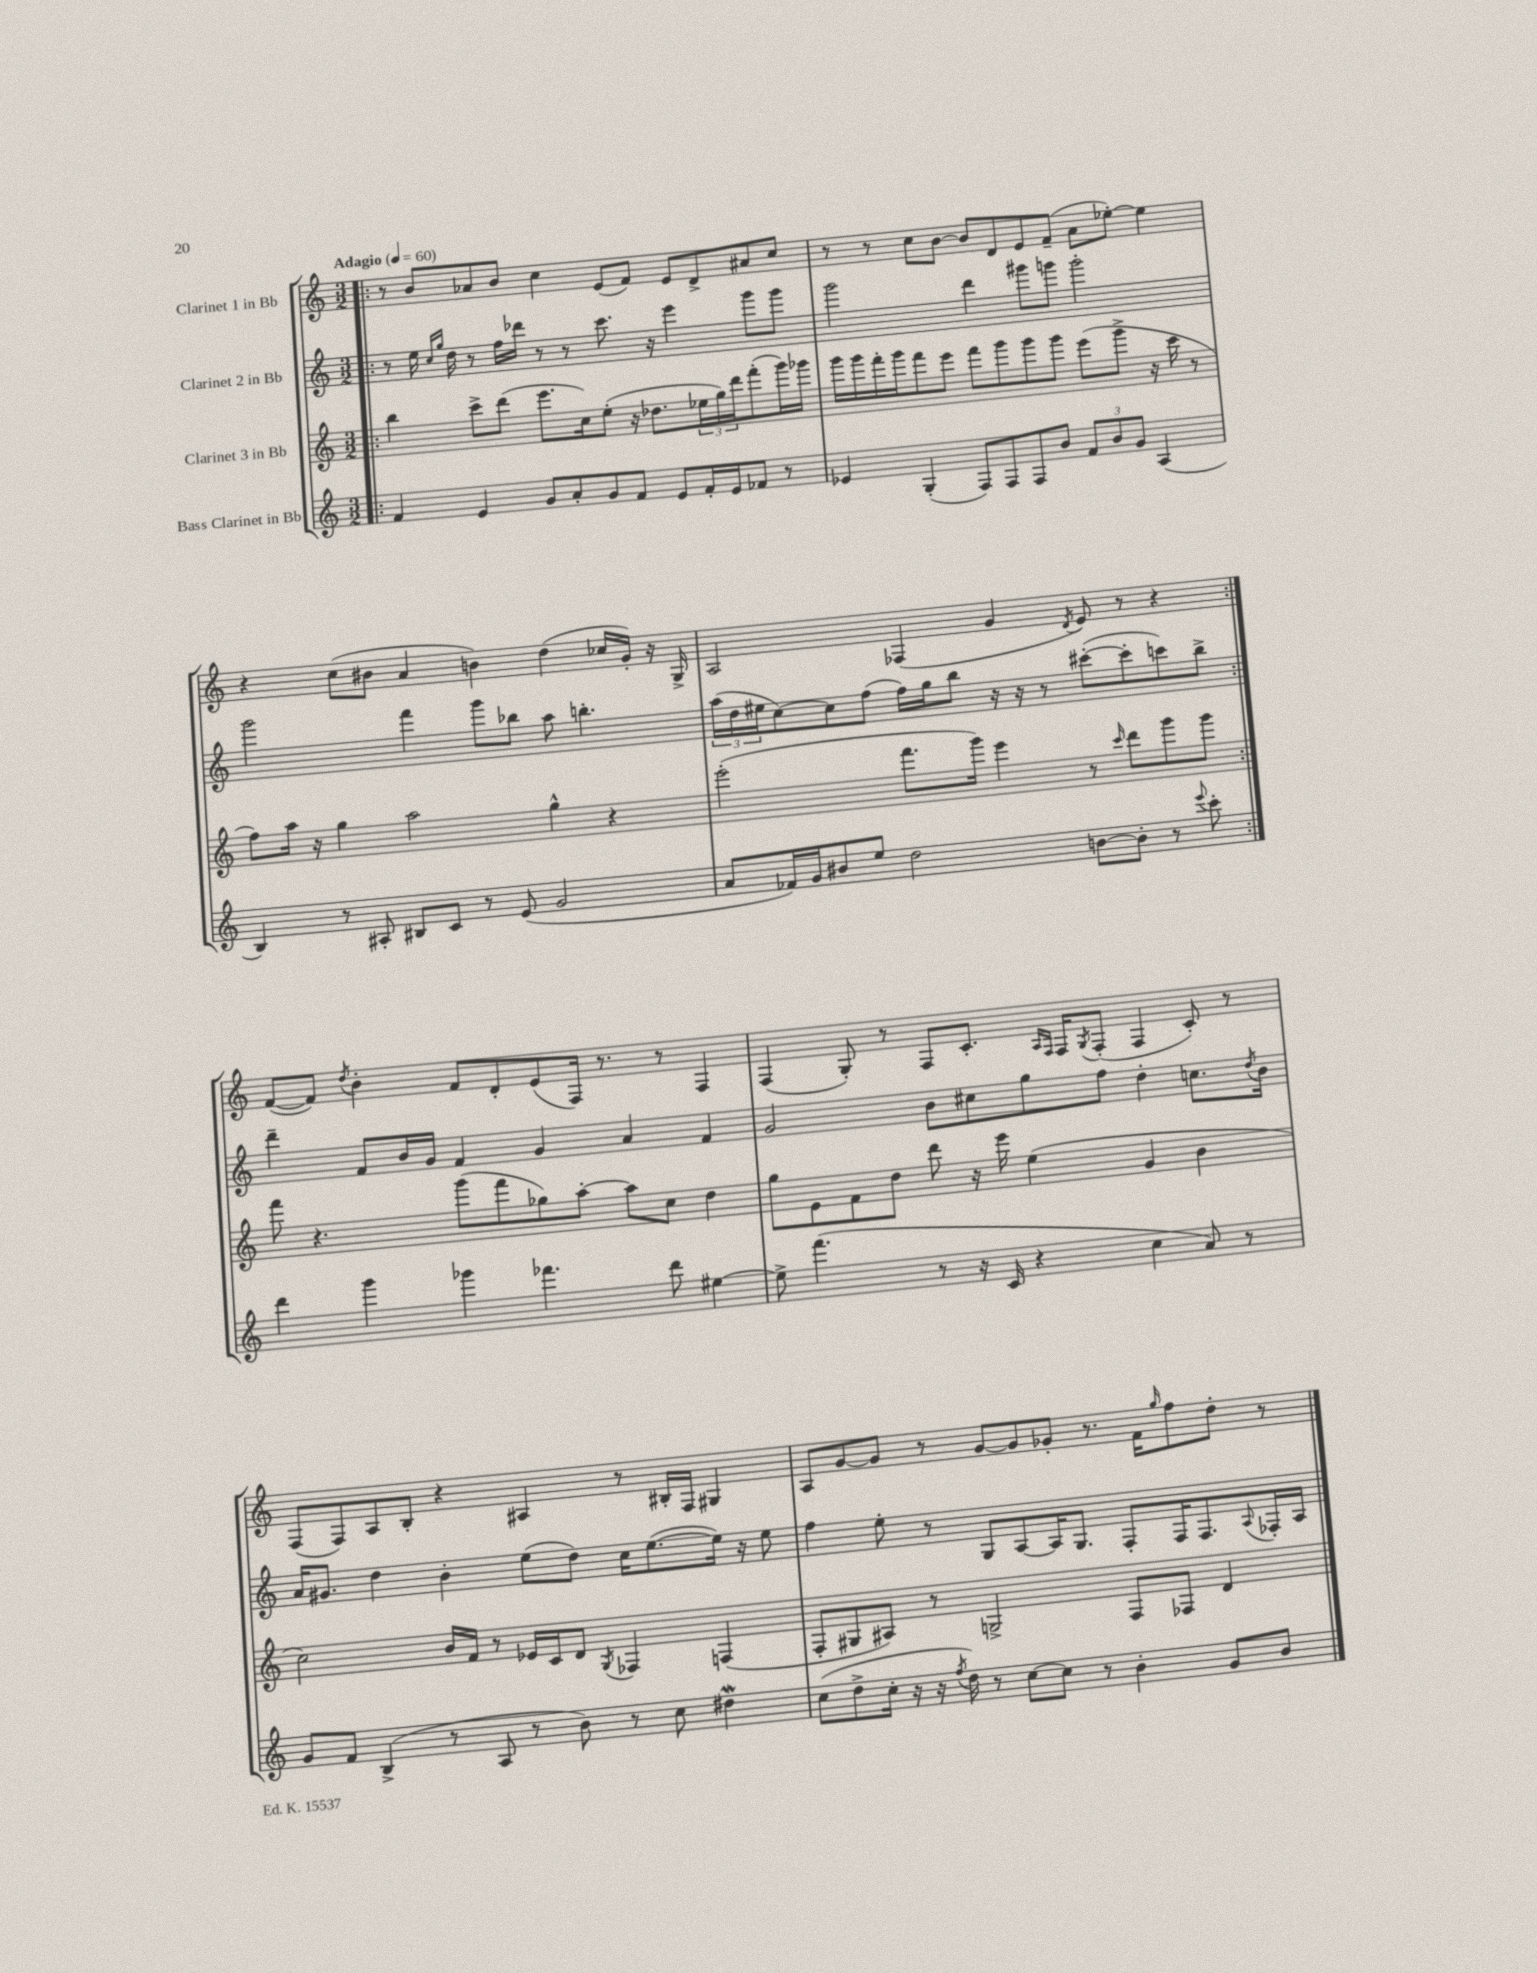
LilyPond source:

<<
\new StaffGroup <<
\new Staff = "s0" \with { instrumentName = "Clarinet 1 in Bb" } {
    \clef treble \key c \major \numericTimeSignature \time 3/2 \tempo "Adagio" 4 = 60
    \repeat volta 2 { \bar ".|:" r8 b'8 aes'8 b'8 c''4 e'8( f'8) e'8 d'8-> ais'8 c''8 |
    r8 r8 c''8 b'8~ b'8 d'8 e'8 f'8--( a'8 ees''8~-.) ees''4 |
    r4 c''8( bis'8 a'4 b'4) d''4( ces''16 g'16-.) r16 g16-> |
    a2 fes4( g'4 \acciaccatura { d'8 } e'8) r8 r4 | }
    f'8~( f'8) \acciaccatura { d''8 } b'4-. f'8 d'8-. e'8( f16) r8. r8 f4 |
    f4( g8-.) r8 f8 c'8.-. \grace { a16 f16 } f16 \acciaccatura { g8 } f8-.( f4 c'8-.) r8 |
    f8( f8) a8 b8-. r4 ais4 r8 bis16-. f16 gis4 |
    a8 g'8~ g'8 r8 g'8~ g'8 ges'8-. r8. f'16 \grace { g''16 } f''8 d''8-. r8 \bar "|." |
}
\new Staff = "s1" \with { instrumentName = "Clarinet 2 in Bb" } {
    \clef treble \key c \major \numericTimeSignature \time 3/2
    \repeat volta 2 { \bar ".|:" r8 e''16 \grace { c''16 g''16 } d''16 r8 f''16 des'''16 r8 r8 c'''8. r16 e'''4 g'''8 g'''8 |
    g'''2 d'''4 gis'''8 g'''8 g'''2-. |
    g'''2 f'''4 g'''8 bes''8 a''8 b''4.-. |
    \tuplet 3/2 { a''16( d''16 eis''16 } c''8~) c''8 f''8( f''16) g''16 b''8 r16 r16 r8 cis'''8~-.( cis'''8-. c'''8) b''8-> | }
    d'''4-- f'8 b'16 g'16 f'4 g'4 a'4 f'4 |
    g'2 b'8 cis''8 g''8 f''8 d''4-. c''8. \acciaccatura { d''8 } b'16 |
    a'16 gis'8. d''4 b'4-. e''8( d''8) c''16 e''8.~( e''16) r16 e''8 |
    f''4 e''8-. r8 g8 a8~ a16 g8. f8-. f16 f8. \appoggiatura { a8 } fes16-. a16 \bar "|." |
}
\new Staff = "s2" \with { instrumentName = "Clarinet 3 in Bb" } {
    \clef treble \key c \major \numericTimeSignature \time 3/2
    \repeat volta 2 { \bar ".|:" b''4 c'''8-> d'''8( e'''8. c''16) e''8-.( r16 des''8. \tuplet 3/2 { ees''16 g''16) d'''16 } f'''8-.( g'''16) ges'''16 |
    g'''16 g'''16 f'''16-. g'''16 f'''8 e'''8 f'''8 g'''8 g'''8 g'''8 e'''8( g'''8-> r16 c'''16 r8 |
    f''8) a''16 r16 g''4 a''2 g''4-^ r4 |
    e'''2-.( f'''8. g'''16) e'''4 r8 \grace { c'''16 } d'''8 g'''8 g'''8 | }
    f'''8 r4. g'''8( f'''8 ges''8) a''8~-. a''8 c''8 d''4 |
    g''8 e'8 f'8 d''8 d'''8 r16 e'''16 e''4( g'4 b'4 |
    c''2) b'16 f'16 r8 ees'16 c'16 d'8 \acciaccatura { g8 } fes4 f4( |
    f8-. gis8 ais8) r8 g2-> f8 fes8 d'4 \bar "|." |
}
\new Staff = "s3" \with { instrumentName = "Bass Clarinet in Bb" } {
    \clef treble \key c \major \numericTimeSignature \time 3/2
    \repeat volta 2 { \bar ".|:" f'4 e'4 g'8 a'8-. g'8 f'8 e'8 f'16-. e'16 fes'8 r8 |
    ees'4 g4-.( f8) f8 f8 b'8 \tuplet 3/2 { f'8 b'8 g'8 } a4( |
    b4) r8 ais8-. bis8 c'8 r8 e'8( g'2 |
    a'8 fes'16) g'16 bis'8 e''8 d''2 b'8~ b'8-. r8 \appoggiatura { e'''8 } c'''8-. | }
    d'''4 g'''4 ges'''4 fes'''4. d'''8 eis''4~ |
    eis''8-> f'''4.( r8 r16 c'16 r4 c''4 a'8) r8 |
    g'8 f'8 b4->( r8 a8 r8 b'8) r8 c''8 dis''4\mordent |
    c''8( d''8-> c''16-. r16 r16 \acciaccatura { f''8 } d''16) r8 c''8~ c''8 r8 b'4-. g'8 b'8 \bar "|." |
}
>>
>>
\layout { \context { \Score \remove "Bar_number_engraver" } }
